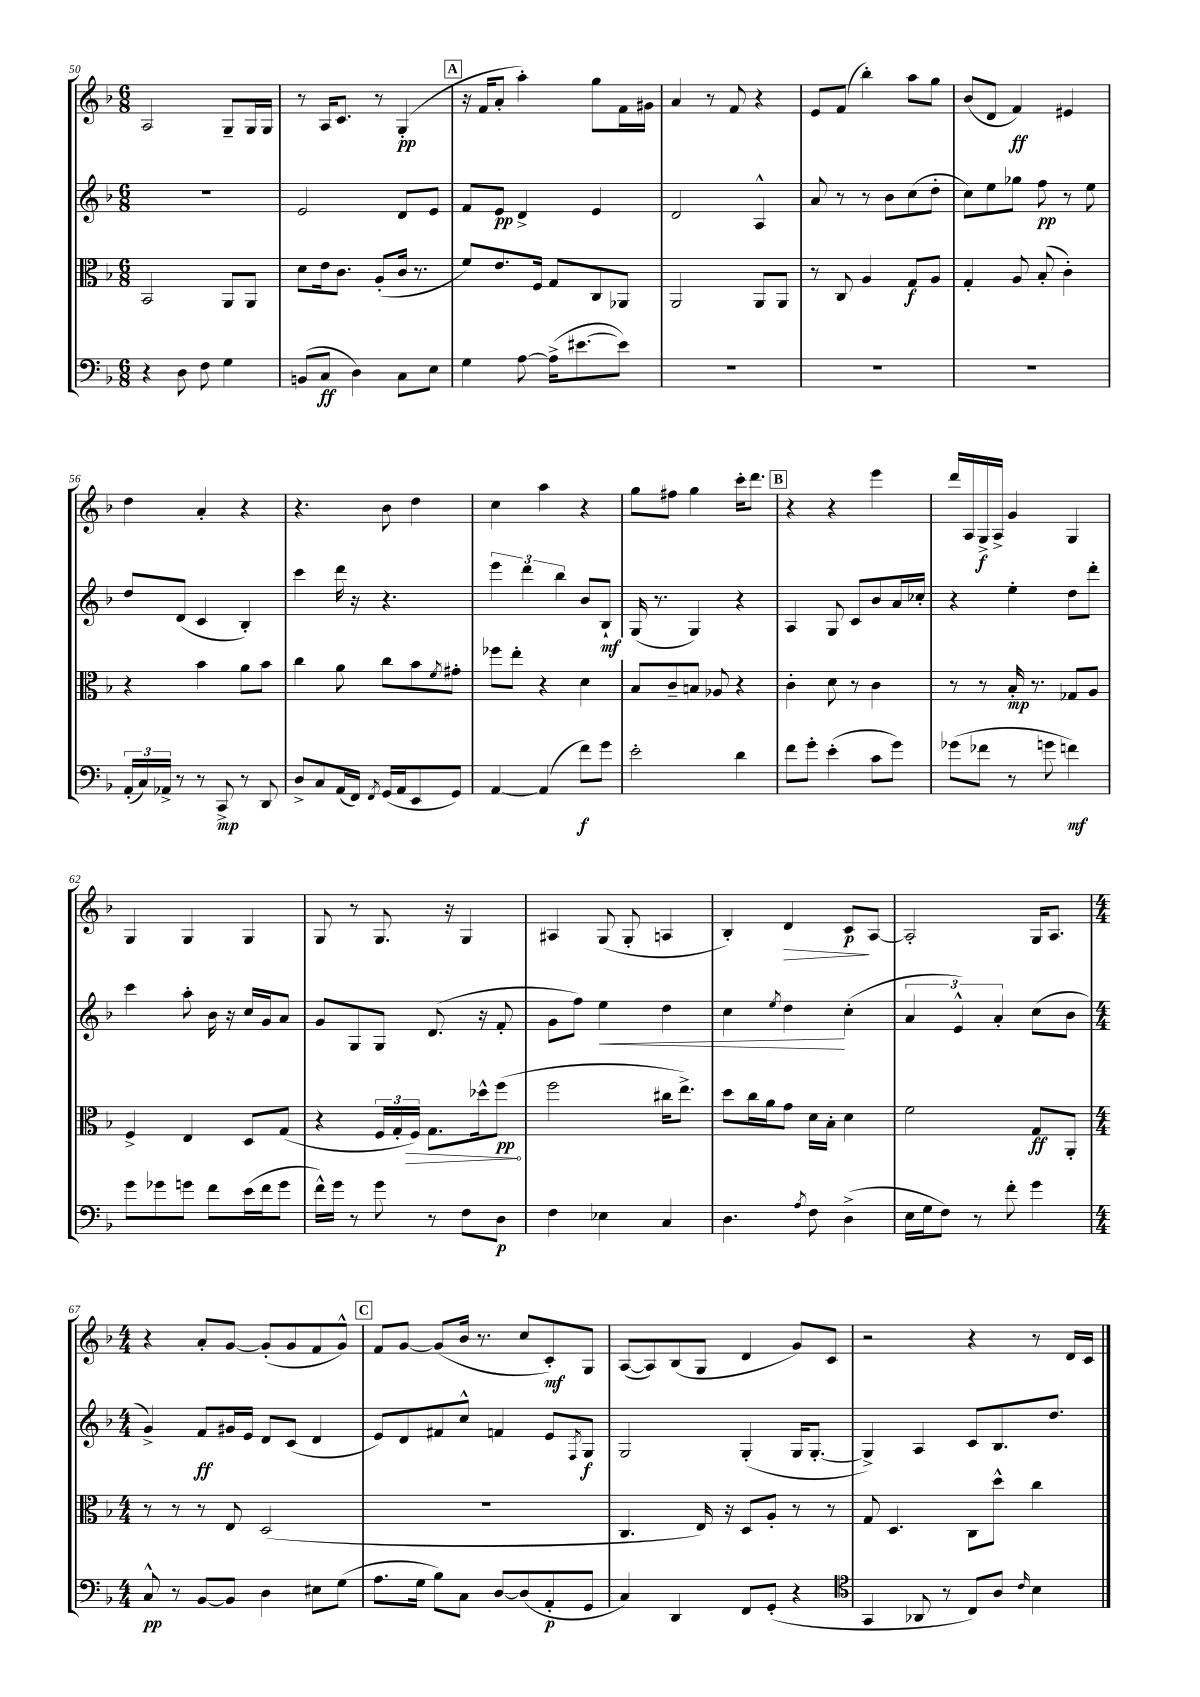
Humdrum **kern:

**kern	**dynam	**kern	**dynam	**kern	**dynam	**kern	**dynam
*part4	*part4	*part3	*part3	*part2	*part2	*part1	*part1
*staff4	*staff4	*staff3	*staff3	*staff2	*staff2	*staff1	*staff1
*clefF4	*	*clefC3	*	*clefG2	*	*clefG2	*
*k[b-]	*	*k[b-]	*	*k[b-]	*	*k[b-]	*
*M6/8	*	*M6/8	*	*M6/8	*	*M6/8	*
=50	=50	=50	=50	=50	=50	=50	=50
4r	.	2BB-/	.	2.r	.	2A/	.
8D\	.	.	.	.	.	.	.
8F\	.	.	.	.	.	.	.
4G\	.	8AA/L	.	.	.	8G~/L	.
.	.	8AA/J	.	.	.	16G/L	.
.	.	.	.	.	.	16G/JJ	.
=51	=51	=51	=51	=51	=51	=51	=51
(8BBn/L	.	8d\L	.	2e/	.	8r	.
8C/J	ff	16e\k	.	.	.	16A/KL	.
.	.	8.c\J	.	.	.	8.c/J	.
4D\)	.	.	.	.	.	.	.
.	.	(8A'/L	.	.	.	8r	.
8C\L	.	16c/Jk	.	8d/L	.	(4G'/	pp
.	.	8.r	.	.	.	.	.
8E\J	.	.	.	8e/J	.	.	.
!!LO:REH:place=s1:t=A
=52	=52	=52	=52	=52	=52	=52	=52
4G\	.	8f/L)	.	8f/L	.	16r	.
.	.	.	.	.	.	16f/KL	.
.	.	8.e/	.	8e/J	pp	8a'/J	.
[8A\	.	.	.	4d^/	.	4aa'\)	.
.	.	16F/Jk	.	.	.	.	.
(16A^\KL]	.	8G/L	.	.	.	.	.
[8.e#X\	.	.	.	.	.	.	.
.	.	8C/	.	4e/	.	8gg\L	.
8e#\J])	.	8AA-X/J	.	.	.	16f\L	.
.	.	.	.	.	.	16g#X\JJ	.
=53	=53	=53	=53	=53	=53	=53	=53
2.r	.	2AA/	.	2d/	.	4a/	.
.	.	.	.	.	.	8r	.
.	.	.	.	.	.	8f/	.
.	.	8AA/L	.	4A^^/	.	4r	.
.	.	8AA/J	.	.	.	.	.
=54	=54	=54	=54	=54	=54	=54	=54
2.r	.	8r	.	8a/	.	8e/L	.
.	.	8C/	.	8r	.	(8f/J	.
.	.	4A/	.	8r	.	4bb-'\)	.
.	.	.	.	8b-\L	.	.	.
.	.	8G/L	f	(8cc\	.	8aa\L	.
.	.	8A/J	.	8dd'\J	.	8gg\J	.
=55	=55	=55	=55	=55	=55	=55	=55
2.r	.	4G'/	.	8cc\L)	.	(8b-/L	.
.	.	.	.	8ee\	.	8d/J	.
.	.	8A/	.	8gg-X\J	.	4f/)	ff
.	.	(8B-'/	.	8ff\	pp	.	.
.	.	4c'\)	.	8r	.	4e#X/	.
.	.	.	.	8ee\	.	.	.
!!LO:LB:g=z
=56	=56	=56	=56	=56	=56	=56	=56
(24AA'/LL	.	4r	.	8dd/L	.	4dd\	.
24C/)	.	.	.	.	.	.	.
24AA-X^/JJ	.	.	.	.	.	.	.
8r	.	.	.	(8d/J	.	.	.
8r	.	4b-\	.	4c/	.	4a'/	.
8CC^/	mp	.	.	.	.	.	.
8r	.	8a\L	.	4B-'/)	.	4r	.
8DD/	.	8b-\J	.	.	.	.	.
=57	=57	=57	=57	=57	=57	=57	=57
8D^/L	.	4cc\	.	4ccc\	.	4.r	.
8C/	.	.	.	.	.	.	.
(16AA/L	.	8a\	.	16ddd\	.	.	.
16FF/JJ)	.	.	.	16r	.	.	.
8qFF/	.	.	.	.	.	.	.
(16GG/LL	.	8cc\L	.	4.r	.	8b-\	.
16AA/J	.	.	.	.	.	.	.
8EE/	.	8b-\	.	.	.	4dd\	.
.	.	8qf/	.	.	.	.	.
8GG/J)	.	8g#X'\J	.	.	.	.	.
=58	=58	=58	=58	=58	=58	=58	=58
[4AA/	.	8ff-X\L	.	6eee\	.	4cc\	.
.	.	8ee'\J	.	.	.	.	.
.	.	.	.	6ddd\	.	.	.
(4AA/]	.	4r	.	.	.	4aa\	.
.	.	.	.	6bb-\	.	.	.
8f\L)	f	4d\	.	8b-/L	.	4r	.
8g\J	.	.	.	8B-`/J	mf	.	.
=59	=59	=59	=59	=59	=59	=59	=59
2e'\	.	8B-/L	.	(16G/	.	8gg\L	.
.	.	.	.	8.r	.	.	.
.	.	8c~/	.	.	.	8ff#X\J	.
.	.	8Bn/J	.	4G/)	.	4gg\	.
.	.	8A-X/	.	.	.	.	.
4d\	.	4r	.	4r	.	16ccc'\KL	.
.	.	.	.	.	.	8.ddd\J	.
!!LO:REH:place=s1:t=B
=60	=60	=60	=60	=60	=60	=60	=60
8f\L	.	4c'\	.	4A/	.	4r	.
8g'\J	.	.	.	.	.	.	.
(4e'\	.	8d\	.	8G/	.	4r	.
.	.	8r	.	8c/L	.	.	.
8c\L	.	4c\	.	8b-/	.	4eee\	.
8g\J)	.	.	.	16a/L	.	.	.
.	.	.	.	16cc-X'/JJ	.	.	.
=61	=61	=61	=61	=61	=61	=61	=61
(8g-X\L	.	8r	.	4r	.	16ddd/LL	.
.	.	.	.	.	.	16A/	.
8f-X\J	.	8r	.	.	.	16G^/	f
.	.	.	.	.	.	16A^/JJ	.
8r	.	16B-'/	mp	4ee'\	.	4g/	.
.	.	8.r	.	.	.	.	.
8gn\	.	.	.	.	.	.	.
4fn\)	mf	8G-X/L	.	8dd\L	.	4G/	.
.	.	8A/J	.	8ddd'\J	.	.	.
!!LO:LB:g=z
=62	=62	=62	=62	=62	=62	=62	=62
8g\L	.	4F^/	.	4ccc\	.	4G/	.
8g-X\	.	.	.	.	.	.	.
8gn\J	.	4E/	.	8aa'\	.	4G/	.
8f\L	.	.	.	16b-\	.	.	.
.	.	.	.	16r	.	.	.
(16e\L	.	8D/L	.	16cc/LL	.	4G/	.
16f\J	.	.	.	16g/J	.	.	.
8g\J	.	(8G/J	.	8a/J	.	.	.
=63	=63	=63	=63	=63	=63	=63	=63
16f^^\LL)	.	4r	.	8g/L	.	8G/	.
16g\JJ	.	.	.	.	.	.	.
8r	.	.	.	8G/	.	8r	.
8g\	.	24F/LL	.	8G/J	.	8.G/	.
.	.	24G'/	.	.	.	.	.
!	!	!	!LO:HP:b	!	!	!	!
.	.	24F/JJ)	>	.	.	.	.
8r	.	8.G\L	.	(8.d/	.	.	.
.	.	.	.	.	.	16r	.
8F\L	.	.	.	.	.	4G/	.
.	.	16dd-X^^\k	.	16r	.	.	.
8D\J	p	(8ff\J	pp	8f'/	.	.	.
.	.	.	]	.	.	.	.
=64	=64	=64	=64	=64	=64	=64	=64
4F\	.	2ff\	.	8g\L	.	4A#X/	.
.	.	.	.	8ff\J)	.	.	.
!	!	!	!	!	!LO:HP:b	!	!
4E-X\	.	.	.	4ee\	<	(8G/	.
.	.	.	.	.	.	8G'/	.
4C/	.	16cc#X\KL	.	4dd\	.	4An/	.
.	.	8.ee^\J)	.	.	.	.	.
=65	=65	=65	=65	=65	=65	=65	=65
4.D\	.	8dd\L	.	4cc\	.	4B-'/)	.
.	.	16cc\L	.	.	.	.	.
.	.	16a\J	.	.	.	.	.
.	.	.	.	8qee/	.	.	.
!	!	!	!	!	!	!	!LO:HP:b
.	.	8g\J	.	4dd\	.	4d/	>
8qA/	.	.	.	.	.	.	.
8F\	.	16d\LL	.	.	.	.	.
.	.	16B-'\JJ	.	.	.	.	.
(4D^\	.	4d\	.	(4cc'\	[	8c/L	p
.	.	.	.	.	.	[8A/J	]
=66	=66	=66	=66	=66	=66	=66	=66
16E\LL	.	2f\	.	6a/	.	2A'/]	.
16G\J	.	.	.	.	.	.	.
8F\J)	.	.	.	.	.	.	.
.	.	.	.	6e^^/)	.	.	.
8r	.	.	.	.	.	.	.
.	.	.	.	6a'/	.	.	.
8f'\	.	.	.	.	.	.	.
4g\	.	8G/L	ff	(8cc\L	.	16G/KL	.
.	.	.	.	.	.	8.A/J	.
.	.	8AA'/J	.	8b-\J	.	.	.
!!LO:LB:g=z
=67	=67	=67	=67	=67	=67	=67	=67
*M4/4	*	*M4/4	*	*M4/4	*	*M4/4	*
8C^^/	pp	8r	.	4g^/)	.	4r	.
8r	.	8r	.	.	.	.	.
[8BB-/L	.	8r	.	8f/L	ff	8a'/L	.
8BB-/J]	.	8E/	.	16g#X/L	.	[8g/J	.
.	.	.	.	16e/JJ	.	.	.
4D\	.	(2D/	.	8d/L	.	(8g'/L]	.
.	.	.	.	(8c/J	.	8g/	.
8E#X\L	.	.	.	4d/	.	8f/	.
(8G\J	.	.	.	.	.	8g^^/J)	.
!!LO:REH:place=s1:t=C
=68	=68	=68	=68	=68	=68	=68	=68
8.A\L	.	1r	.	8e/L)	.	8f/L	.
.	.	.	.	8d/	.	[8g/J	.
16G\Jk	.	.	.	.	.	.	.
8B-\L)	.	.	.	8f#X/	.	(8g/L]	.
8C\J	.	.	.	8cc^^/J	.	16b-/Jk	.
.	.	.	.	.	.	8.r	.
[8D/L	.	.	.	4fn/	.	.	.
(8D/]	.	.	.	.	.	8cc/L	.
8AA'/	p	.	.	8e/L	.	8c'/)	mf
.	.	.	.	8qF/	.	.	.
8GG/J	.	.	.	8G/J	f	8G/J	.
=69	=69	=69	=69	=69	=69	=69	=69
4C/)	.	4.C/	.	2G/	.	([8A/L	.
.	.	.	.	.	.	8A/])	.
4DD/	.	.	.	.	.	(8B-/	.
.	.	16E/)	.	.	.	8G/J	.
.	.	16r	.	.	.	.	.
8FF/L	.	8D/L	.	(4G'/	.	4d/	.
(8GG'/J	.	8A'/J	.	.	.	.	.
4r	.	8r	.	16G/KL	.	8g/L)	.
.	.	.	.	[8.G'/J	.	.	.
.	.	8r	.	.	.	8c/J	.
=70	=70	=70	=70	=70	=70	=70	=70
*clefC4	*	*	*	*	*	*	*
4GG/	.	8G/	.	4G^/])	.	2r	.
.	.	4.D/	.	.	.	.	.
8AA-X/	.	.	.	4A/	.	.	.
8r	.	.	.	.	.	.	.
8C/L)	.	8C\L	.	8c/L	.	4r	.
8A/J	.	8dd^^\J	.	8.B-/	.	.	.
16qqc/	.	.	.	.	.	.	.
4B-\	.	4cc\	.	.	.	8r	.
.	.	.	.	8.dd/J	.	.	.
.	.	.	.	.	.	16d/LL	.
.	.	.	.	.	.	16c/JJ	.
==	==	==	==	==	==	==	==
*-	*-	*-	*-	*-	*-	*-	*-
